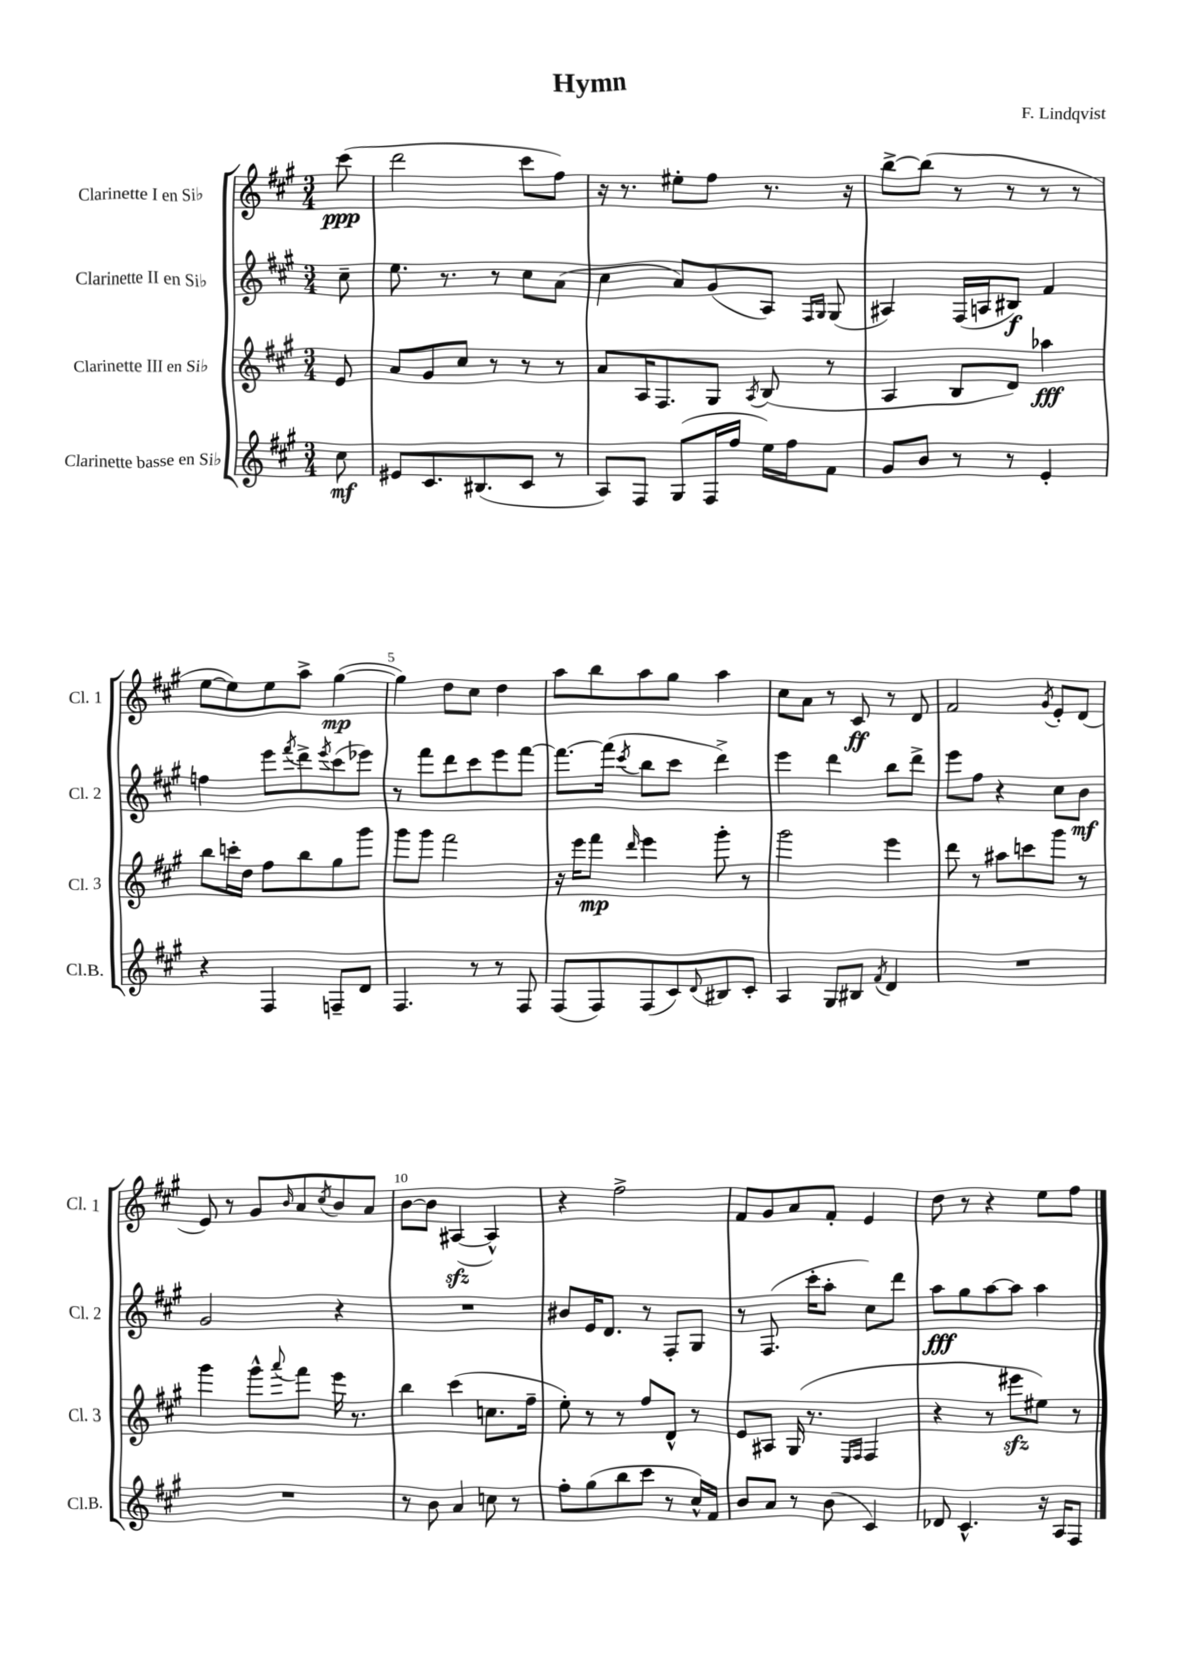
\header { title = "Hymn" composer = "F. Lindqvist" }
<<
\new StaffGroup <<
\new Staff = "s0" \with { instrumentName = "Clarinette I en Sib" shortInstrumentName = "Cl. 1" } {
    \clef treble \key a \major \numericTimeSignature \time 3/4 \partial 8
    cis'''8\ppp( |
    d'''2 cis'''8 fis''8) |
    r16 r8. eis''8-. fis''8 r8. r16 |
    b''8~-> b''8( r8 r8 r8 r8 |
    e''8~ e''8) e''8 a''8-> gis''4~\mp( |
    gis''4) d''8 cis''8 d''4 |
    a''8 b''8 a''8 gis''8 a''4 |
    cis''8 a'8 r8 cis'8\ff r8 d'8 |
    fis'2 \acciaccatura { gis'8 } e'8-. d'8( |
    e'8) r8 gis'8 \grace { b'16 } a'8 \acciaccatura { cis''8 } b'8 a'8 |
    b'8~ b'8 ais4~\sfz( ais4-^) |
    r4 fis''2-> |
    fis'8 gis'8 a'8 fis'8-. e'4 |
    d''8 r8 r4 e''8 fis''8 \bar "|." |
}
\new Staff = "s1" \with { instrumentName = "Clarinette II en Sib" shortInstrumentName = "Cl. 2" } {
    \clef treble \key a \major \numericTimeSignature \time 3/4 \partial 8
    cis''8-- |
    e''8. r8. r8 cis''8 a'8( |
    cis''4 a'8) gis'8( a8) \grace { fis16 gis16 } gis8( |
    ais4) fis16( a16 bis8\f) fis'4 |
    f''4 e'''8 \acciaccatura { fis'''8 } d'''8-> \acciaccatura { e'''8 } cis'''8( ees'''8) |
    r8 fis'''8 d'''8 cis'''8 e'''8 fis'''8~ |
    fis'''8.~ fis'''16( \acciaccatura { cis'''8 } b''8 cis'''8 d'''4->) |
    e'''4 d'''4 b''8 d'''8-> |
    e'''8 fis''8 r4 cis''8 b'8\mf |
    gis'2 r4 |
    R2. |
    bis'8 e'16 d'8. r8 fis8-. gis8 |
    r8 fis8.( cis'''16-. a''8-. cis''8) d'''8 |
    a''8\fff gis''8 a''8~ a''8 a''4 \bar "|." |
}
\new Staff = "s2" \with { instrumentName = "Clarinette III en Sib" shortInstrumentName = "Cl. 3" } {
    \clef treble \key a \major \numericTimeSignature \time 3/4 \partial 8
    e'8 |
    a'8 gis'8 cis''8 r8 r8 r8 |
    a'8 a16 fis8. gis8 \acciaccatura { a8 } b8( r8 |
    a4 b8 d'8) aes''4\fff |
    b''8 c'''16-. d''16 fis''8 b''8 gis''8 gis'''8 |
    gis'''8 gis'''8 fis'''2 |
    r16 e'''16 fis'''8\mp \grace { d'''16 } e'''4 gis'''8-. r8 |
    gis'''2 e'''4 |
    d'''8 r8 ais''8 c'''8 gis'''8 r8 |
    gis'''4 gis'''8-^ \appoggiatura { a'''8 } fis'''8 e'''16 r8. |
    b''4 cis'''4( c''8. fis''16-- |
    e''8-.) r8 r8 fis''8 d'8-^ r8 |
    e'8 ais8 gis16( r8. \grace { e16 fis16 } fis4 |
    r4 r8 eis'''8\sfz eis''8) r8 \bar "|." |
}
\new Staff = "s3" \with { instrumentName = "Clarinette basse en Sib" shortInstrumentName = "Cl.B." } {
    \clef treble \key a \major \numericTimeSignature \time 3/4 \partial 8
    cis''8\mf |
    eis'8 cis'8. bis8.( cis'8 r8 |
    a8) fis8 gis8( fis16 fis''16 e''16) fis''16 fis'8 |
    gis'8 b'8 r8 r8 e'4-. |
    r4 fis4 f8-- d'8 |
    fis4. r8 r8 fis8 |
    fis8( fis8) fis8( cis'8) \appoggiatura { d'8 } bis8 cis'8-. |
    a4 gis8 bis8 \acciaccatura { fis'8 } d'4 |
    R2. |
    R2. |
    r8 b'8 a'4 c''8 r8 |
    fis''8-. gis''8( b''8 cis'''8 r8 cis''16-^) fis'16 |
    b'8 a'8 r8 b'8( cis'4) |
    des'8 cis'4.-^ r16 a16 fis8 \bar "|." |
}
>>
>>
\layout { \context { \Score \override BarNumber.break-visibility = ##(#f #t #t) barNumberVisibility = #(every-nth-bar-number-visible 5) } }
